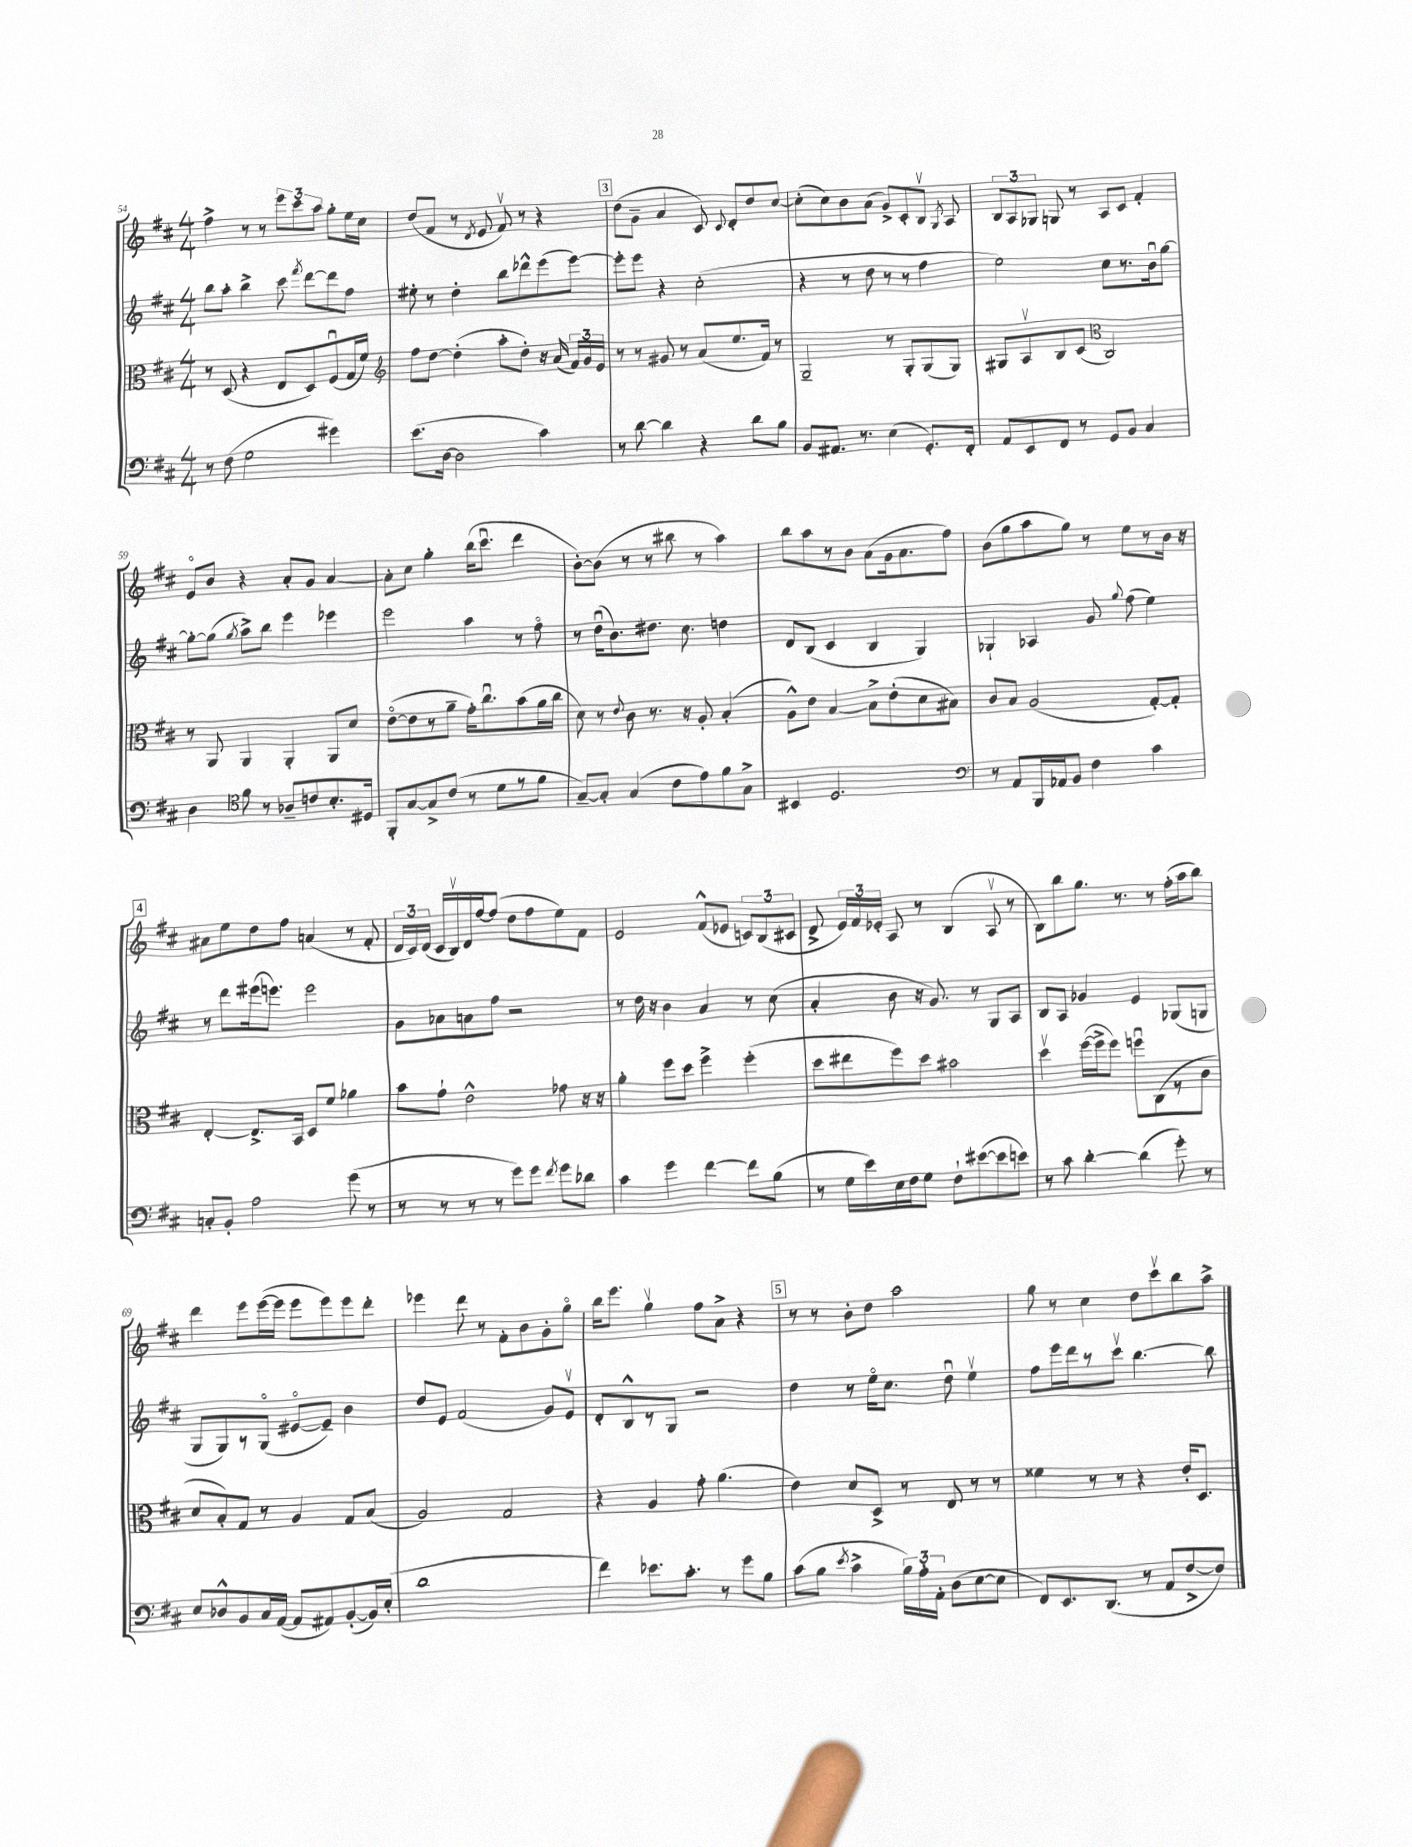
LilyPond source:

<<
\new StaffGroup <<
\new Staff = "s0" {
    \clef treble \key d \major \numericTimeSignature \time 4/4
    \autoBeamOff fis''4-> r8 r8 \tuplet 3/2 { e'''8[ cis'''8 a''8] } g''8[-. e''16 cis''16] |
    d''8[( fis'8] r8 \acciaccatura { d'8 } e'8 fis'8\upbow) r8 r4 |
    \mark \markup { \box "3" } d''8[( g'8]-- a'4 cis'8) \appoggiatura { cis'8 } d'8[-. d''8 cis''8]~ |
    cis''8[-.( cis''8) b'8 a'8]( g'8[->) cis'8-. b8]\upbow \acciaccatura { g8 } a8 |
    \tuplet 3/2 { b8[ a8 ges8] } g8 r8 a8[ cis'8] fis'4-. |
    e'8[\flageolet b'8] r4 a'8[-. g'8] a'4~ |
    a'8[-. cis''8] g''4-. b''16[( cis'''8.]\downbow d'''4 |
    b'8[~-.) b'8]( r8 r8 bis''8 r8 a''4) |
    b''8[ a''8 r8 b'8] a'8[( g'16 a'8. fis''8]) |
    b'8[( g''8 a''8 g''8]) r8 e''8[ r8 b'16] r16 |
    \mark \markup { \box "4" } ais'8[ e''8 d''8 fis''8] a'4( r8 fis'8-. |
    \tuplet 3/2 { d'16[ cis'16) d'16]( } cis'16[ b16\upbow) d'16 fis''16~ fis''8]( d''8[ fis''8 e''8) fis'8] |
    e'2 fis'8[-^( ees'8] \tuplet 3/2 { c'8[) b8( cis'8] } |
    d'8-> \tuplet 3/2 { e'16[) fis'16 ees'16]-. } a8 r8 b4( a8\upbow r8 |
    b8[) b''8 g''8.] r8. r8 fis''16[-.( a''16 b''8]) |
    d'''4 e'''8[ e'''16~( e'''16] e'''8[ e'''8) e'''8 d'''8]-. |
    ees'''4 d'''8 r8 fis'8[-. b'8 g'8-. g''8]\flageolet |
    b''16[ e'''8.] g''4\upbow fis''8[ a'8]-> r4 |
    \mark \markup { \box "5" } r8 r8 b'8[-. d''8] a''2 |
    g''8 r8 cis''4 d''8[ cis'''8\upbow b''8 a''8]-> \bar "|." |
}
\new Staff = "s1" {
    \clef treble \key d \major \numericTimeSignature \time 4/4
    \autoBeamOff b''8[ a''8]-. b''4-> cis'''8 \acciaccatura { fis'''8 } d'''8[~ d'''8 fis''8] |
    eis''8-. r8 d''4-. b''8[ des'''8-^ e'''8( e'''8]~) |
    \mark \markup { \box "3" } e'''8[-. e'''8] r4 cis''2-.( |
    r4 r8 d''8 r8 r8 fis''4 |
    e''2) cis''8[ r8. b'16\downbow g''8]~ |
    g''8[~-. g''8]( \acciaccatura { g''8 } a''8[->) b''8] e'''4 ees'''4 |
    e'''2 a''4 r8 fis''8\flageolet |
    r8 d''16[\downbow( b'8.) dis''8.] cis''8. d''4 |
    d'8[ b8]( cis'4 b4 g4) |
    ges4-! aes4 g'8 \appoggiatura { g''8 } fis''8( e''4) |
    \mark \markup { \box "4" } r8 d'''8[ eis'''16( e'''8.]) e'''2 |
    g'8[ aes'8 a'8 fis''8] r2 |
    r8 d''16 r16 b'4 a'4 r8 cis''8( |
    a'4-. b'8 r16 g'8.) r8 g8[ a8] |
    b8[ a8] ges'4 e'4 ges8[( g8] |
    g8[ g8) r8 g8]\flageolet( eis'8[~\flageolet eis'8]--) b'4 |
    d''8[ e'8] fis'2( g'8[) e'8]\upbow |
    d'8[-. b8-^ r8 g8] r2 |
    \mark \markup { \box "5" } d''4 r8 e''16[\flageolet cis''8.] d''8\downbow e''4\upbow |
    fis''8[ e'''16 d'''16 r8 cis'''8]\upbow b''4.~ b''8 \bar "|." |
}
\new Staff = "s2" {
    \clef alto \key d \major \numericTimeSignature \time 4/4
    \autoBeamOff r8 d8( r4 e8[ d8) fis8\downbow( g16 fis'16]) |
    \clef treble fis''8[ d''8]~ d''4-.( a''8[-. d''8]-.) r16 a'16( \tuplet 3/2 { fis'16[) g'16 e'16] } |
    \mark \markup { \box "3" } r8 r8 gis'8 r8 a'8[( e''8. fis'16]) r8 |
    g2-- r8 g8[-. g8( g8]) |
    gis8[ a8\upbow b8 cis'8]( \clef alto cis2) |
    r8 a,8 a,4 a,4-. a,8[ d'8] |
    e'8[~\flageolet( e'8 r8 a'8]-- g'16[-.) cis''8.\downbow b'8( a'16 cis''16] |
    d'8) r8 \appoggiatura { e'8 } cis'8 r8. r16 a8-. b4-.( |
    a8[-^) e'8] b4~ b8[-> e'8-.( d'8 bis8]) |
    cis'8[ b8] a2( g8[~-.) g8]-. |
    \mark \markup { \box "4" } e4~-. e8.[-> b,16] d8[ fis'8] aes'4 |
    b'8[ g'8]-! e'2-^ ges'8 r16 r16 |
    a'4-. fis''8[ d''8] fis''4-> fis''4-.( |
    d''8[ eis''8 fis''8) d''8] bis'2 |
    d''4\upbow fis''16[~( fis''16-> fis''8]) f''8[\downbow cis8( r8 cis'8] |
    d'8[ b8-.) g8] r8 a4 g8[ b8]( |
    a2) g2 |
    r4 a4 g'8-. a'4.( |
    \mark \markup { \box "5" } e'4) d'8[ d8]-> r8 e8 r8 r8 |
    fisis'4 r8 r8 r4 e'16[-. d8.] \bar "|." |
}
\new Staff = "s3" {
    \clef bass \key d \major \numericTimeSignature \time 4/4
    \autoBeamOff r8 fis8( g2 gis'4) |
    e'8.[( d16]~ d2 cis'4) |
    \mark \markup { \box "3" } r8 d'8~ d'4 r4 d'8[ b8] |
    b,8[ ais,8.] r8. e4( g,8.[-.) fis,16]-. |
    a,8[ e,8 fis,8] r8 g,8[ b,8] cis4 |
    d4 \clef tenor fis'8 r8 aes8[-- c'8 b8.-. dis16] |
    fis,8[-. g8~ g8-> cis'8]( r8 d'8[ r8 fis'8] |
    g8[~--) g8]-. g4( cis'8[ e'8) fis'8 g8]-> |
    bis,4 d2. |
    \clef bass r8 a,8[ b,,16 aes,16 b,8] fis4 cis'4 |
    \mark \markup { \box "4" } c8[-. b,8]-. a2 g'8( r8 |
    r8 r8 r8 r8 g'8[) g'8] \acciaccatura { fis'8 } g'8[ des'8] |
    cis'4 g'4 fis'4~ fis'8[ b8]( |
    r8 g16[ e'16) e16 fis16 g8] fis8[-! eis'8~( eis'8 e'8]) |
    r8 cis'8 d'4~-. d'4( g'8-.) r8 |
    e8[ des8-^ b,8 cis16 a,16]~( a,8[ ais,8) b,8~-.( b,16) e16]-.( |
    d'1 |
    fis'4) ees'8.[ cis'8.]-. r8 g'8[ b8] |
    \mark \markup { \box "5" } cis'8[( b8] \acciaccatura { e'8 } cis'4-> \tuplet 3/2 { b16[) a16-. a,16]-. } d8[( e8~ e8] |
    fis,8[) e,8. d,8.]( r8 a,8[ fis8~-> fis8]) \bar "|." |
}
>>
>>
\layout { \context { \Score currentBarNumber = #54 } }
